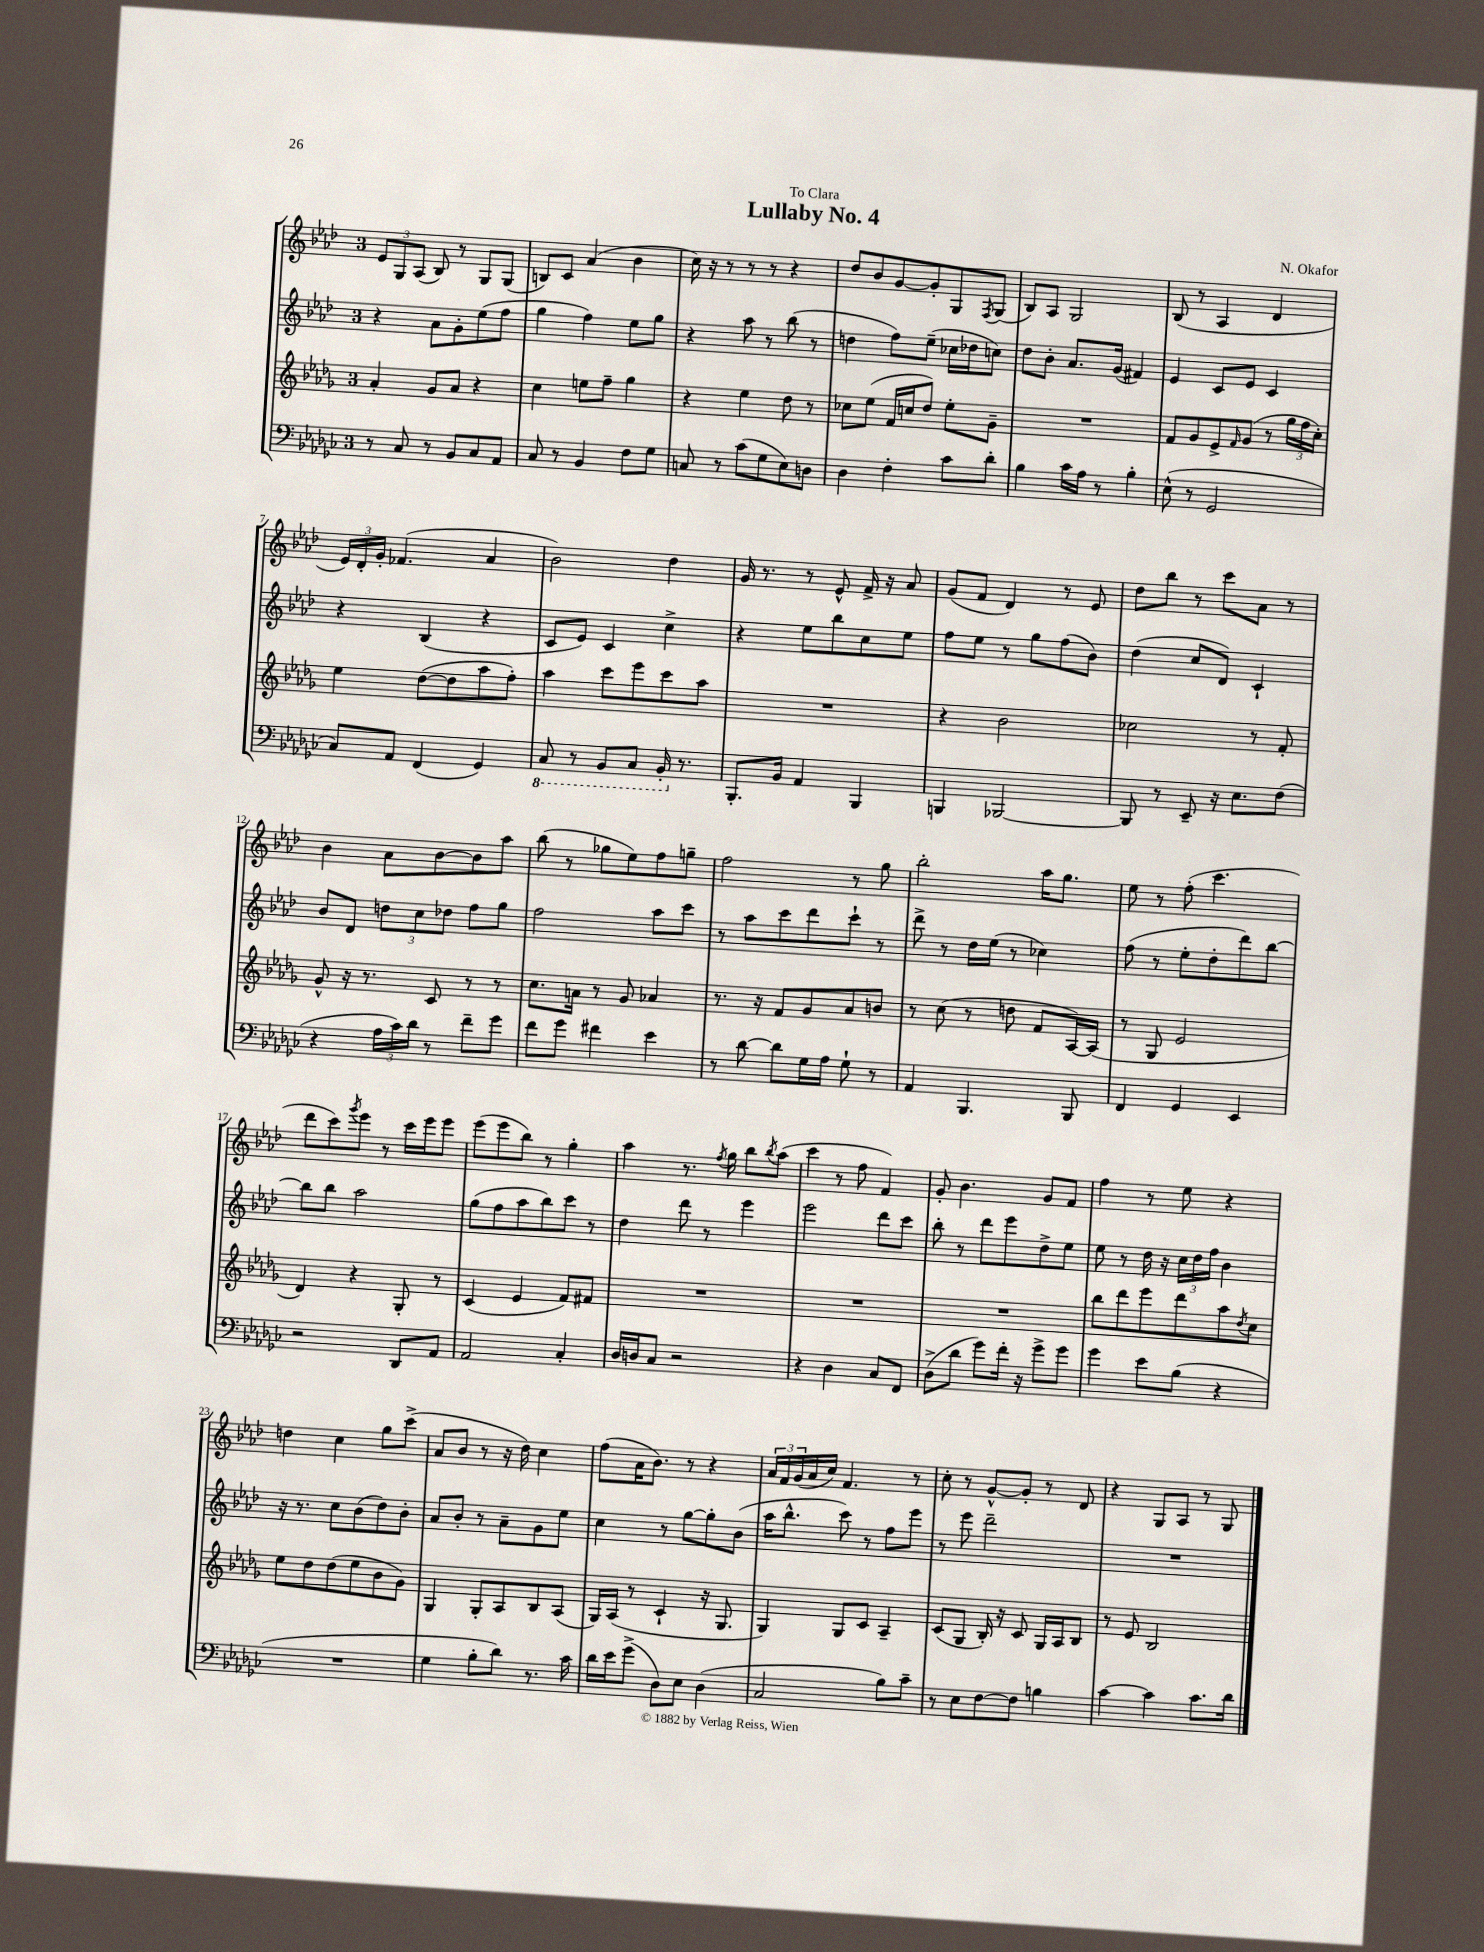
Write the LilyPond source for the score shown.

\header { title = "Lullaby No. 4" composer = "N. Okafor" dedication = "To Clara" }
<<
\new StaffGroup <<
\new Staff = "s0" {
    \clef treble \key aes \major \once \override Staff.TimeSignature.style = #'single-digit \time 3/4
    \tuplet 3/2 { ees'8 g8 aes8( } bes8) r8 g8 g8( |
    b8) c'8 aes'4( bes'4 |
    c''16) r16 r8 r8 r8 r4 |
    des''8 bes'8 g'8~ g'8-. g8 \acciaccatura { f8 } g8( |
    bes8) aes8 g2 |
    bes8( r8 aes4 des'4 |
    \tuplet 3/2 { ees'16) des'16-. g'16-. } fes'4.( aes'4 |
    bes'2) des''4 |
    g'16 r8. r8 ees'8-^ f'16-> r16 aes'8 |
    g'8( f'8 des'4) r8 ees'8 |
    des''8 bes''8 r8 c'''8 aes'8 r8 |
    bes'4 aes'8 bes'8~ bes'8 aes''8 |
    bes''8( r8 ges''8 ees''8) f''8 g''8-- |
    f''2 r8 g''8 |
    bes''2-. aes''16 g''8. |
    ees''8 r8 f''8-.( c'''4. |
    des'''8 c'''8) \acciaccatura { g'''8 } ees'''8 r8 c'''16 ees'''16 ees'''8 |
    ees'''8( ees'''8 bes''8) r8 g''4-. |
    aes''4 r8. \acciaccatura { f''8 } g''16 bes''8 \acciaccatura { bes''8 } aes''8( |
    c'''4 r8 f''8 f'4) |
    g'8-. bes'4. g'8 f'8 |
    f''4 r8 ees''8 r4 |
    d''4 c''4 g''8 c'''8->( |
    aes'8 bes'8 r8 r16 des''16) c''4 |
    f''8( aes'16 bes'8.) r8 r4 |
    \tuplet 3/2 { aes'16 f'16 g'16( } aes'16 c''16) f'4. r8 |
    c''8-. r8 g'8~-^ g'8-. r8 des'8 |
    r4 g8 aes8 r8 g8 \bar "|." |
}
\new Staff = "s1" {
    \clef treble \key aes \major \once \override Staff.TimeSignature.style = #'single-digit \time 3/4
    r4 aes'8 g'8-. ees''8( f''8 |
    g''4 f''4) ees''8 g''8 |
    r4 aes''8 r8 bes''8( r8 |
    d''4 f''8) ees''8--( ces''16 des''16 c''8) |
    des''8 bes'8-. aes'8. g'16( fis'4) |
    ees'4 c'8 ees'8 c'4 |
    r4 bes4( r4 |
    c'8 ees'8) c'4 c''4-> |
    r4 ees''8 bes''8 c''8 ees''8 |
    f''8 ees''8 r8 g''8 f''8( bes'8) |
    des''4( c''8 des'8) c'4-! |
    bes'8 des'8 \tuplet 3/2 { d''8 c''8 des''8 } f''8 g''8 |
    f''2 aes''8 c'''8 |
    r8 aes''8 c'''8 des'''8 c'''8-! r8 |
    des'''8-> r8 des''16 ees''16( r8 ces''4) |
    f''8( r8 ees''8-. des''8-. des'''8) bes''8~ |
    bes''8 bes''8 aes''2 |
    g''8( f''8 aes''8 bes''8) c'''8 r8 |
    des''4 des'''8 r8 ees'''4 |
    ees'''2 des'''8 c'''8 |
    bes''8-. r8 des'''8 ees'''8 des''8-> ees''8 |
    ees''8 r8 des''16 r16 \tuplet 3/2 { c''16 des''16 f''16 } bes'4 |
    r16 r8. c''8 bes'8( des''8) bes'8-. |
    aes'8 bes'8-. r8 aes'8-- g'8 ees''8 |
    c''4 r8 g''8~ g''8-. bes'8( |
    aes''16 bes''8.-^ c'''8) r8 f''8 ees'''8 |
    r8 ees'''8 des'''2-- |
    R2. \bar "|." |
}
\new Staff = "s2" {
    \clef treble \key des \major \once \override Staff.TimeSignature.style = #'single-digit \time 3/4
    aes'4-. ges'8 aes'8 r4 |
    c''4 e''8 f''8-- ges''4 |
    r4 ees''4 des''8 r8 |
    ces''8 ees''8( f'16 c''16 des''8) ees''8-. ges'8-- |
    R2. |
    f'8 ges'8 ees'8-> \grace { f'16 } ges'8( r8 \tuplet 3/2 { ges''16 f''16 c''16-.) } |
    ees''4 des''8~( des''8 aes''8 f''8-.) |
    aes''4 c'''8 ees'''8 c'''8 aes''8 |
    R2. |
    r4 bes'2 |
    ces''2 r8 f'8-. |
    ges'8-^ r16 r8. c'8 r8 r8 |
    c''8. a'16 r8 ges'8 aes'4 |
    r8. r16 f'8 ges'8 aes'8 b'8 |
    r8 c''8( r8 d''8 f'8 aes16~) aes16( |
    r8 ges8 ees'2 |
    des'4) r4 ges8-. r8 |
    c'4( ees'4 f'8) fis'8 |
    R2. |
    R2. |
    R2. |
    bes''8 des'''8 ees'''8 des'''8 aes''8 \acciaccatura { des''8 } c''8 |
    ees''8 des''8 des''8( ees''8 bes'8 ges'8) |
    ges4 ges8-. aes8 bes8 aes8( |
    ges16) aes16( r8 c'4-! r16 ges8. |
    ges4) ges8 c'8 aes4-- |
    c'8( ges8 bes16-.) r16 c'8 ges16 aes16 bes8 |
    r8 ees'8 bes2 \bar "|." |
}
\new Staff = "s3" {
    \clef bass \key ges \major \once \override Staff.TimeSignature.style = #'single-digit \time 3/4
    r8 ces8 r8 bes,8 ces8 aes,8 |
    ces8 r8 bes,4 f8 ges8 |
    c8 r8 ces'8( ges8 ees8) d8 |
    des4 f4-. ces'8 des'8-. |
    bes4 ces'16 aes16 r8 bes4-. |
    ees8-^( r8 ges,2 |
    ces8) aes,8 f,4( ges,4) |
    \ottava #-1 ces,8 r8 bes,,8 ces,8 bes,,16-. \ottava #0 r8. |
    bes,,8.-. bes,16 aes,4 bes,,4 |
    b,,4 bes,,2~ |
    bes,,8 r8 ees,8-- r16 ees8. f8( |
    r4 \tuplet 3/2 { aes16 ces'16) des'16 } r8 f'8-- ges'8 |
    f'8 ges'8 fis'4 ees'4 |
    r8 des'8~ des'8 ges16 aes16 ges8-! r8 |
    aes,4 bes,,4. bes,,8 |
    f,4 ges,4 ees,4 |
    r2 des,8 aes,8 |
    aes,2 ces4-. |
    des16 d16 ces8 r2 |
    r4 des4 ces8 f,8 |
    des8->( des'8 ges'8) f'16-. r16 ges'8-> ges'8 |
    ges'4 ees'8 bes8( r4 |
    R2. |
    ges4 bes8-. des'8) r8. ces'16 |
    des'16 ees'16 ges'8->( des8) ees8 des4( |
    ces2 bes8) ces'8-- |
    r8 ees8 f8~ f8 b4 |
    ces'4~ ces'4 ces'8. des'16 \bar "|." |
}
>>
>>
